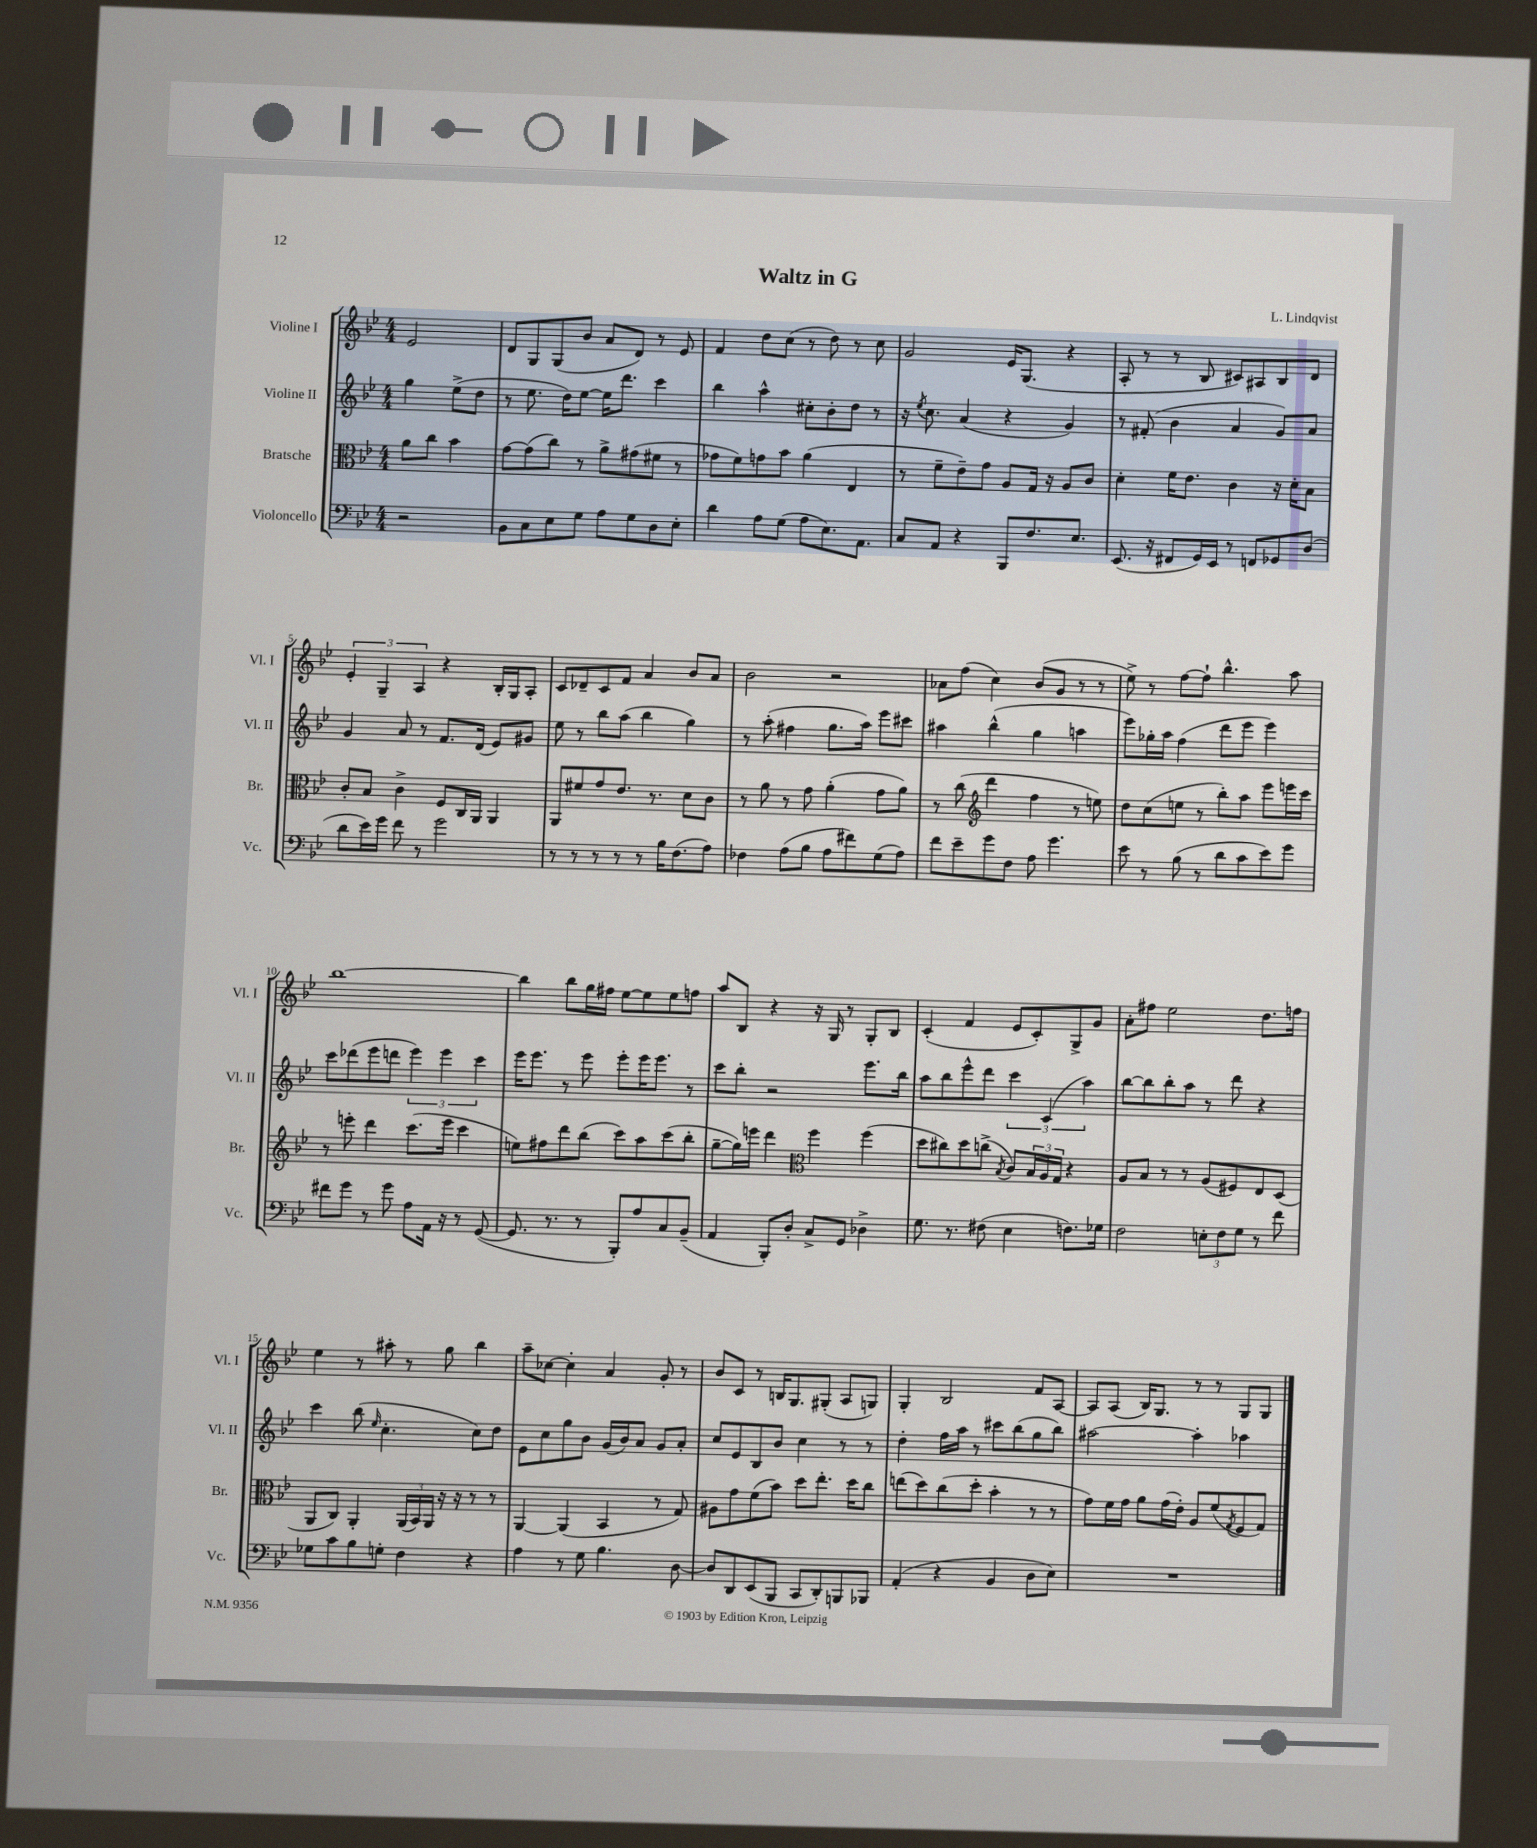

**kern	**kern	**kern	**kern
*staff4	*staff3	*staff2	*staff1
*clefF4	*clefC3	*clefG2	*clefG2
*k[b-e-]	*k[b-e-]	*k[b-e-]	*k[b-e-]
*M4/4	*M4/4	*M4/4	*M4/4
2r	8a\L	4gg\	2e-/
.	8cc\J	.	.
.	4b-\	(8ee-^\L	.
.	.	8dd\J	.
=	=	=	=
8BB-\L	[8g\L	8r	8d/L
8C\	(8g\]	8.ee-\	8G/
8E-\	8cc\J)	.	(8G/
.	.	16dd\LK)	.
8G\J	8r	[8ee-\J	8b-/J
8A\L	8a^\L	16ee-\]LK	8a/L
.	.	8.ddd\J	.
8G\	(8g#\	.	8d/J)
8D\	8f#\J	4ccc\	8r
8E-'\J	8r	.	8e-/
=	=	=	=
4d\	8g-\L	4bb-\	4f/
.	8f\)	.	.
8A\L	8g\	4aa^^\	8dd\L
(8G\J	8b-\J	.	(8cc\J
8A\L	(4a\	8cc#'\L	8r
8.E-\)	.	8b-'\	8dd\)
.	4E-/	8dd\J	8r
8.AA\J	.	.	.
.	.	8r	8cc\
=	=	=	=
8C/L	8r	16r	2g/
.	.	8qee-/	.
.	.	8.cc\	.
8AA/J	8f~\L	.	.
4r	8e-~\)	(4a/	.
.	8g\J	.	.
8BBB-/L	8A/L	4r	16e-/LK
.	.	.	(8.G/J
8.F/	16G/Jk	.	.
.	16r	.	.
.	8A/L	4g/)	4r
8.E-/J	.	.	.
.	8c/J	.	.
=	=	=	=
(8.EE-/	4d'\	8r	8A'/
.	.	(8f#'/	8r
16r	.	.	.
8FF#/L	16f\LK	4b-\	8r
.	8.e-\J	.	.
16GG/L)	.	.	8B-/
16EE-/JJ	.	.	.
8r	4c\	4a/	8c#/L)
8FF/L	.	.	8A#/
8GG-/	16r	8g/L)	8B-/
.	16d'\LK	.	.
(8D/J	8B-\J	8a/J	8d/J
=	=	=	=
8d\L	8c'/L	4g/	6e-'/
16e-\L)	8B-/J	.	.
.	.	.	6G~/
16g\JJ	.	.	.
8f\	4c^\	8a/	.
.	.	.	6A/
8r	.	8r	.
2g\	8F/L	8.f/L	4r
.	16C/L	.	.
.	16AA/JJ	(16d/Jk	.
.	4AA/	8e-/L)	16B-'/LL
.	.	.	16G/J
.	.	8g#/J	8A'/J
=	=	=	=
8r	8AA/L	8ee-\	8c/L
8r	8f#/	8r	8d-~/
8r	8g/	8bb-\L	8c/
8r	8.e-/J	(8aa\J	8f/J
8r	.	4bb-\	4a/
.	8.r	.	.
16B-\LK	.	.	.
(8.F\	.	.	.
.	8d\L	4gg\)	8b-/L
8A\J)	8c\J	.	8a/J
=	=	=	=
4F-\	8r	8r	2b-\
.	8a\	(8aa'\	.
(8A\L	8r	4ff#\	.
8B-\J	8g\	.	.
8A\L	(4a'\	8.gg\L	2r
8f#\)	.	.	.
.	.	16aa\Jk)	.
(8G\	8g\L	8eee-\L	.
8A\J)	8a\J)	8ccc#\J	.
=	=	=	=
8f\L	8r	4aa#\	8a-\L
8e-~\	(8cc\	.	(8ff\J
*	*clefG2	*	*
8g\	4ddd\	(4bb-^^\	4cc\)
8F\J	.	.	.
8A\	4ff\	4gg\	(8b-/L
4.g\	.	.	8g/J
.	8r	4aa\	8r
.	8ee\)	.	8r
=	=	=	=
8e-\	8dd\L	8eee-\L)	8ee-^\)
8r	(8cc\	16gg-'\L	8r
.	.	16aa\JJ	.
(8B-\	8ee\J	(4ff\	[8ff\L
8r	8r	.	8ff`\]J
8d\L	8bb-'\L)	8ddd\L	4.bb-^^\
8c\	8aa\J	8eee-\J	.
8e-\)	8eee-\L	4eee-\)	.
8g\J	16eee\L	.	8aa\
.	16ccc\JJ	.	.
=	=	=	=
8f#\L	8r	8ccc\L	[1bb-
8g\J	8eee'\	(8ddd-\	.
8r	4ddd\	8eee-\	.
8g\	.	8ddd\J	.
8A\L	(8.ccc\L	6eee-\)	.
16AA\Jk	.	.	.
.	.	6eee-\	.
16r	16eee\Jk	.	.
8r	4ccc\	.	.
.	.	6ccc\	.
([8GG/	.	.	.
=	=	=	=
8.GG/]	8ee\L)	16eee-\LK	4bb-\]
.	.	8.eee-\J	.
.	8ff#\	.	.
8.r	.	.	.
.	8ddd\	8r	8bb-\L
8r	(8bb-\J	8eee-\	16gg\L
.	.	.	16ff#\JJ
8BBB-'/L)	8ccc\L)	8eee-'\L	[8ee-\L
8A/	8aa\	16eee-\K	8ee-\]
.	.	8.eee-\J	.
8C/	(8ccc\	.	8ee-\
(8BB-~/J	8bb-'\J	8r	8ff\J
=	=	=	=
4AA/	[8gg~\L	8ccc\L	8aa/L
.	16gg\]L)	8bb-'\J	8B-/J
.	16eee\JJ	.	.
8BBB-'/L)	4ddd\	2r	4r
8D'/J	.	.	.
*	*clefC3	*	*
8C^/L	4ff\	.	16r
.	.	.	16G/
8GG/J	.	.	8r
4D-^\	(4ff\	8.eee-\L	8G'/L
.	.	.	8B-/J
.	.	16bb-\Jk	.
=	=	=	=
8.G\	8dd\L	8aa\L	(4c'/
.	8cc#\)	8bb-\	.
8.r	.	.	.
.	8dd\	8eee-^^\	4f/
(8F#\	(8cc^\J	8ddd\J	.
.	8qB-/	.	.
4E-\	8c/L)	6ccc\	8e-/L
.	24B-/L	.	8c'/)
.	24A/	(6c/	.
.	24G/JJ	.	.
8.F\L)	4r	.	8G^/
.	.	6aa\)	.
.	.	.	8g/J
16G-\Jk	.	.	.
=	=	=	=
2F\	8A/L	[8bb-\L	8a'\L
.	8B-/J	8bb-\]	8ff#\J
.	8r	8bb-'\	2ee-\
.	8r	8aa\J	.
12E'\L	(8A/L	8r	.
12F\	.	.	.
.	8F#/)	8ddd\	.
12G\J	.	.	.
8r	8E-/	4r	8.dd\L
8f\	(8D/J	.	.
.	.	.	16ff\Jk
=	=	=	=
8G-\L	8AA/L	4ccc\	4ee-\
8c\	8C/J)	.	.
8B-\	4AA'/	(8bb-\	8r
.	.	16qqee-/	.
8G'\J	.	4.cc'\	8aa#'\
4F\	(24AA/LL	.	8r
.	24BB-/)	.	.
.	24AA/JJ	.	.
.	16r	.	8gg\
.	16r	.	.
4r	8r	8cc\L)	4bb-\
.	8r	8dd\J	.
=	=	=	=
4A\	[4AA/	8e-\L	8aa~\L
.	.	8cc\	[8cc-\J
8r	(4AA/]	8gg\	4cc-'\]
8G\	.	8b-\J	.
4.B-\	4BB-/	(16g/LL	4a/
.	.	16b-/J)	.
.	.	8a/J	.
.	8r	8g/L	8g'/
[8D\	8G/)	8a'/J	8r
=	=	=	=
8D/]L	8A#\L	8cc/L	8b-/L
8DD/	8g\	8e-/	8c/J
(8EE-/	(8f\	8B-/	8r
8BBB-/J	8b-\J)	8b-/J	16B/LK
.	.	.	8.G/
8CC/L	8dd\L	4cc\	.
8DD'/)	8.ee-'\J	.	(8G#'/J
8BBB/	.	8r	8A/L
.	16dd\LK	.	.
8BBB-/J	8cc\J	8r	8G/J)
=	=	=	=
(4AA'/	(8ee\L	4dd'\	4G'/
.	8dd\)	.	.
4r	(8cc\	16ff\LL	2B-/
.	.	16aa\JJ	.
.	8dd'\J	8r	.
4BB-/	4b-'\	8ccc#\L	.
.	.	(8bb-\	.
8D\L	8r	8gg\	8f/L
8E-\J)	8r	8bb-\J)	[8A/J
=	=	=	=
1r	8g\L)	[2aa#\	8A/]L
.	16f\L	.	(8A/J
.	16g\JJ	.	.
.	8a\L	.	16B-/LK)
.	.	.	8.G/J
.	(16g\L	.	.
.	16e-'\JJ)	.	.
.	8A/L	4aa#'\]	8r
.	(8f/	.	8r
.	8qG/	.	.
.	8F/	4aa-\	8G/L
.	8G/J)	.	8G/J
==	==	==	==
*-	*-	*-	*-
